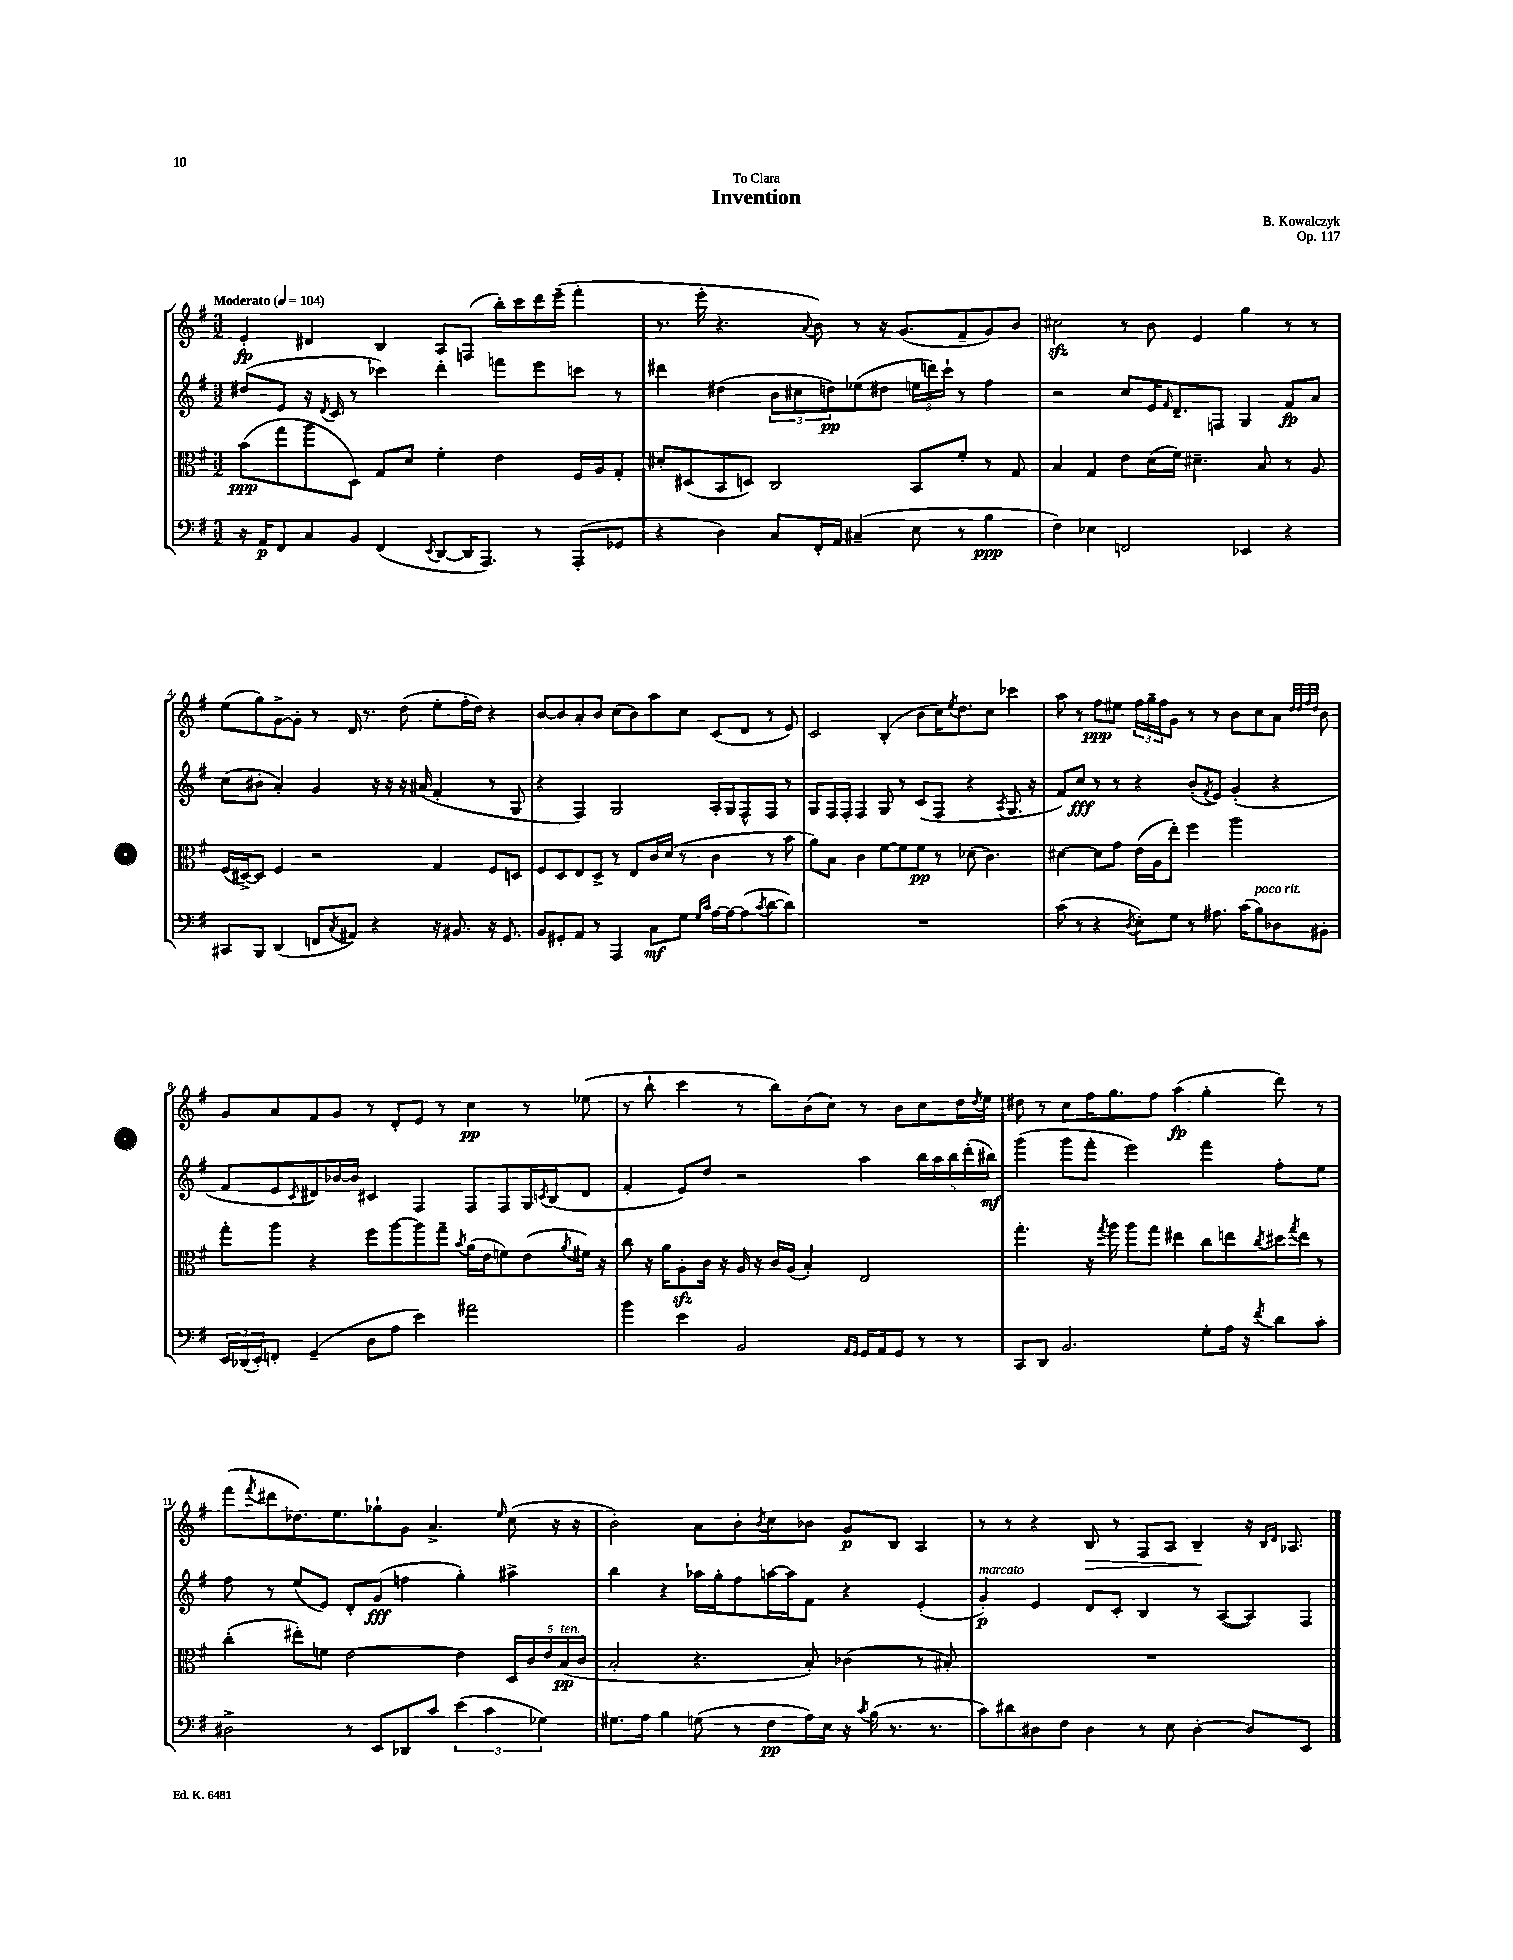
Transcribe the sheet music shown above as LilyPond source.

\header { title = "Invention" composer = "B. Kowalczyk" dedication = "To Clara" opus = "Op. 117" }
<<
\new StaffGroup <<
\new Staff = "s0" {
    \clef treble \key g \major \numericTimeSignature \time 3/2 \tempo "Moderato" 4 = 104
    e'4-.\fp dis'4 b4 a8 f8( b''16-.) c'''16 d'''16 e'''16--( fis'''4-. |
    r8. e'''16-. r4. \appoggiatura { a'8 } b'8) r8 r16 g'8.( fis'8-- g'8) b'8 |
    cis''2\sfz r8 b'8 e'4 g''4 r8 r8 |
    e''8( g''8) g'8~-> g'8-. r8 d'16 r8. d''8( e''8-. fis''16-. d''16) r4 |
    b'8~ b'8 a'8-. b'8 c''8( b'8) a''8 c''8 c'8( d'8 r8 e'8) |
    c'2 b4-.( b'8 c''16) \acciaccatura { e''8 } d''8. c''8 ces'''4 |
    a''8 r8 fis''8\ppp eis''8 \tuplet 3/2 { fis''16 g''16-- fis''16 } g'8 r8 r8 b'8 c''8 a'8 \grace { d''32 d''32 fis''32 d''32 } b'8 |
    g'8 a'8 fis'8 g'8 r8 d'8-. e'8 r8 c''4\pp r8 ees''8( |
    r8 b''8-! c'''4 r8 b''8) b'8( c''8) r8 b'8 c''8 d''16 \acciaccatura { d''8 } e''16 |
    dis''8 r8 c''8 fis''16 g''8. fis''8 a''4\fp( g''4-. d'''8) r8 |
    fis'''8( \acciaccatura { fis'''8 } dis'''8 des''8.) e''8. ges''8-! g'8 a'4.-> \grace { e''16 } c''8( r16 r16 |
    b'2-.) a'8 b'8-. \acciaccatura { b'8 } c''8 bes'8 g'8\p b8 a4 |
    r8 r8 r4 b8\> r8 fis8 a8 b4--\! r16 \grace { b16 d'16 } aes8. \bar "|." |
}
\new Staff = "s1" {
    \clef treble \key g \major \numericTimeSignature \time 3/2
    dis''8( e'8 r16 \acciaccatura { d'8 } c'16 r8 ces'''4) d'''4-. f'''8 e'''8 c'''8 r8 |
    dis'''4 dis''4( \tuplet 3/2 { b'8 cis''8 d''8\pp) } ees''8( dis''8 \tuplet 3/2 { e''16 d'''16) c'''16-! } r8 fis''4 |
    r2 c''8 e'16 \grace { fis'16 } d'8.-- f8 g4 fis'8\fp a'8 |
    c''8( bis'8-. a'4-.) g'4 r16 r16 r16 ais'16( fis'4-. r8 g8 |
    r4 fis4) g2 a16-. g16 fis8-^ fis8 r8 |
    g8 fis16 fis16-. fis4 g8 r8 c'8( fis8 r4 \acciaccatura { a8 } g8. r16 |
    fis'8) c''8\fff r8 r8 r4 b'8-.( \acciaccatura { fis'8 } e'8) g'4-.( r4 |
    fis'8 e'8 \acciaccatura { c'8 } dis'8) bes'16~ bes'16 cis'4 fis4 fis8 fis8 g16 \acciaccatura { c'8 } b16( dis'8 |
    fis'4-. e'8) d''8 r2 a''4 \tuplet 5/4 { b''16 a''16 b''16 d'''16-.( bis''16\mf) } |
    g'''4( g'''8 fis'''8-. e'''2) fis'''4 fis''8-. e''8 |
    fis''8 r8 e''8( e'8) d'8-. g'8\fff( f''4 g''4-.) ais''4-> |
    b''4 r4 aes''16 g''16-. fis''8 a''16~ a''16 fis'8 r4 e'4-.( |
    g'4-.\p^\markup { \italic "marcato" }) e'4 d'8 c'8-. b4 r8 a8~( a8) fis8 \bar "|." |
}
\new Staff = "s2" {
    \clef alto \key g \major \numericTimeSignature \time 3/2
    b'8\ppp( g''8 a''8 d8) g8 d'8 fis'4-. e'4 fis16 a16 g8-. |
    dis'8-. dis8( b,8 d8) c2 b,8 fis'8-. r8 g8 |
    b4 g4 e'8 d'16( fis'16) dis'4.-- b8 r8 a8 |
    fis16( dis16~->) dis8 fis4 r2 g4 fis8 d8 |
    fis8 d8 e8 d8-> r8 e8 c'16 d'16( r8 c'4 r8 b'8 |
    a'8) b8 c'4 fis'8~ fis'8 fis'8\pp r8 des'8( c'4.) |
    dis'4~ dis'8 g'8 e'16( a16 e''8-.) fis''4 a''2 |
    g''8-. a''8 r4 fis''8 a''8~ a''8 g''8-- \acciaccatura { b'8 } a'16( e'16 f'8) e'8( \acciaccatura { a'8 } fis'16) r16 |
    c''8 r16 a'16 a8-.\sfz c'16 r16 a16 r16 c'16 a16( b4-.) e2 |
    g''4.-. r16 \acciaccatura { g''8 } a''16 a''8 g''8 eis''4 c''8 e''8 \acciaccatura { c''8 } dis''16 \acciaccatura { g''8 } e''16 r8 |
    c''4-.( eis''8-.) f'8 e'2~ e'4 \tuplet 5/4 { d16 c'16 e'16 b16\pp^\markup { \italic "ten." }( c'16 } |
    b2-. r4. b8-.) ces'4( r8 bis8-.) |
    R1. \bar "|." |
}
\new Staff = "s3" {
    \clef bass \key g \major \numericTimeSignature \time 3/2
    r16 a,16\p fis,8 c8 b,8 fis,4( \acciaccatura { e,8 } d,8~ d,16 a,,8.) r8 a,,8-.( ges,8 |
    r4 d4) c8 fis,16-. a,16 cis4--( e8 r8 b4\ppp |
    fis4) ees4 f,2 ees,4 r4 |
    cis,8 b,,8 d,4( f,8 \acciaccatura { c8 } ais,8) r4 r16 bis,8. r16 g,8. |
    b,8 gis,8-. a,8 r8 a,,4 c8\mf g8 \grace { g16 c'16 } a16~ a16~ a8( \acciaccatura { c'8 } d'8~ d'8) |
    R1. |
    c'8( r8 r4 \acciaccatura { d8 } e8-.) g8 r8 ais8. c'16( b8^\markup { \italic "poco rit." }) des8 bis,8-. |
    \tuplet 3/2 { e,16 des,16( e,16-.) } f,8-. g,4--( d8 a8 e'4) ais'2 |
    b'4 e'4 b,2 \grace { a,16 g,16 } g,16 a,16 g,8 r8 r8 |
    c,8 d,8 b,2. g8-. a16 r16 \acciaccatura { fis'8 } d'8 c'8-. |
    dis2-> r8 e,8 des,8 c'8 \tuplet 3/2 { e'4( c'4 ges4) } |
    gis8. a16 b4 g8( r8 fis8\pp a16) e16 r16 \acciaccatura { c'8 } b16( r8. r8. |
    c'8) dis'8 dis8 fis8 dis4 r8 e8 dis4~-. dis8 e,8 \bar "|." |
}
>>
>>
